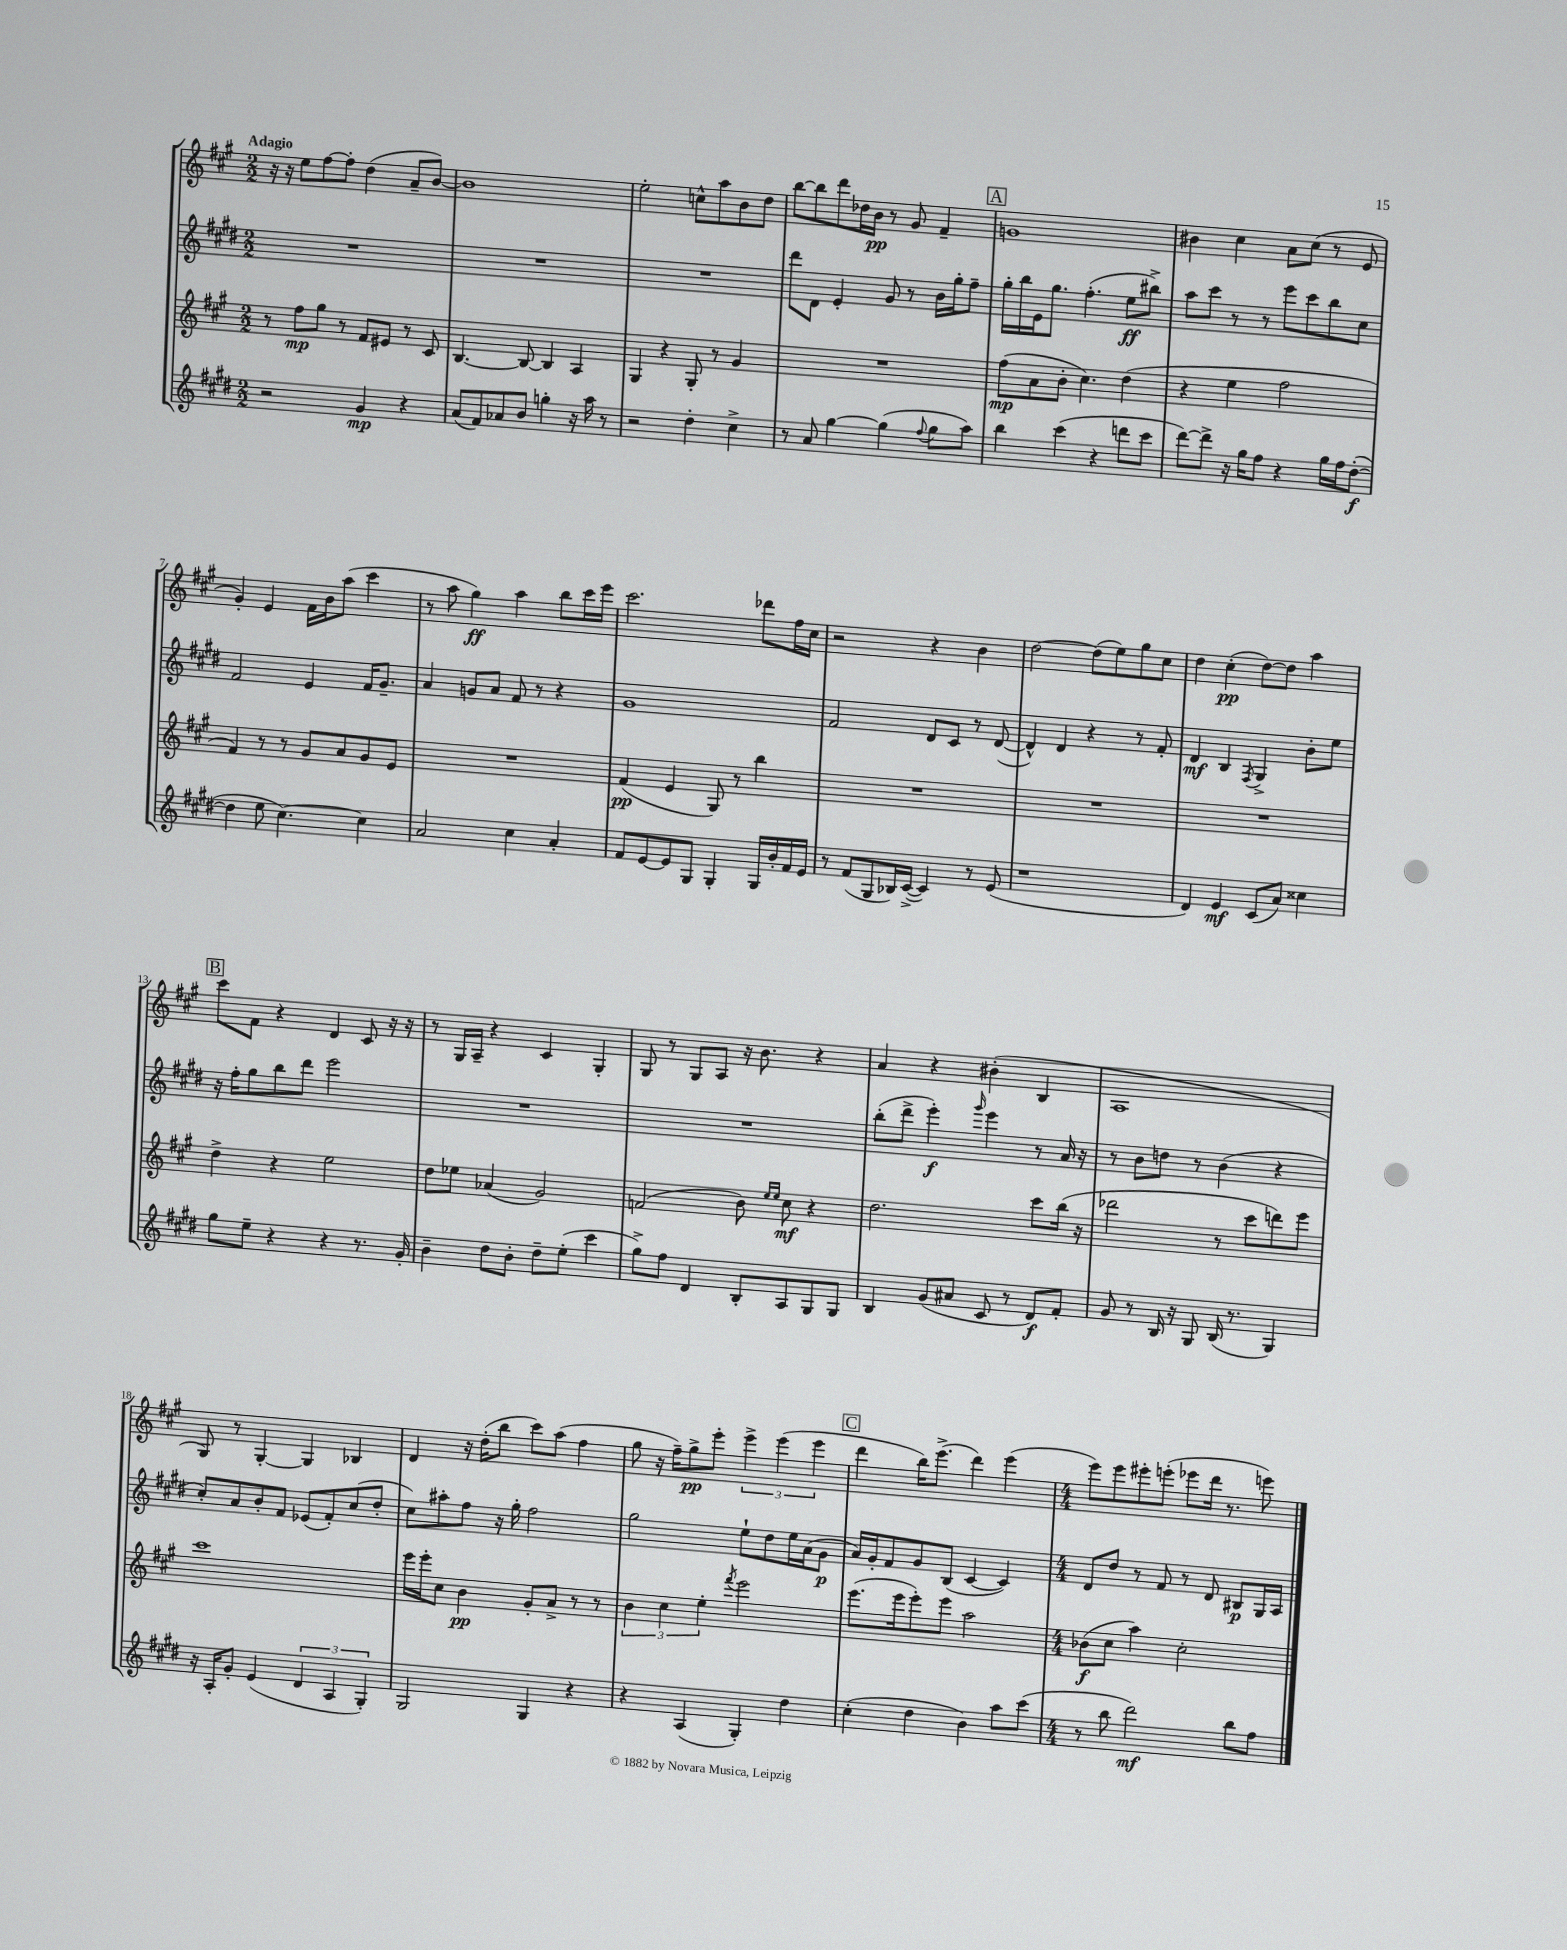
<<
\new StaffGroup <<
\new Staff = "s0" {
    \clef treble \key a \major \numericTimeSignature \time 2/2 \tempo "Adagio"
    r16 r16 e''8 fis''8~ fis''8-. d''4( a'8-- b'8~) |
    b'1 |
    e''2-. c''8-^ a''8 b'8 d''8 |
    b''8~ b''8 d'''8 des''16 b'16\pp r8 gis'8 fis'4-- |
    \mark \markup { \box "A" } g'1 |
    bis'4 cis''4 a'8 cis''8( r8 e'8 |
    gis'4-.) e'4 fis'16 b'16 a''8( cis'''4 |
    r8 a''8 gis''4\ff) a''4 b''8 cis'''16 e'''16 |
    cis'''2. des'''8 fis''16 cis''16 |
    r2 r4 b'4 |
    d''2~ d''8( e''8) gis''8 cis''8 |
    d''4 cis''4-.\pp( d''8~) d''8 a''4 |
    \mark \markup { \box "B" } cis'''8 fis'8 r4 d'4 cis'8 r16 r16 |
    r8 gis16 a16-- r4 cis'4 gis4-. |
    gis8 r8 gis8 a8 r16 b'8. r4 |
    a'4 r4 bis'4-.( b4 |
    a1 |
    gis8) r8 gis4~-. gis4 bes4 |
    d'4 r16 d''16-.( b''8 cis'''8) a''8( fis''4 |
    gis''8 r16 fis''16--) gis''8->\pp e'''8-. \tuplet 3/2 { e'''4-> e'''4( e'''4 } |
    \mark \markup { \box "C" } d'''4 b''16) e'''8.->( d'''4) e'''4( |
    \numericTimeSignature \time 4/4 e'''8) e'''8 eis'''8-. e'''8-.( ees'''8 d'''16 r8. e'''8) \bar "|." |
}
\new Staff = "s1" {
    \clef treble \key e \major \numericTimeSignature \time 2/2
    R1 |
    R1 |
    R1 |
    dis'''8 dis'8 e'4-. gis'8 r8 b'16 gis''16-. fis''8-- |
    \mark \markup { \box "A" } gis''16-. b''16 e'16 gis''8. fis''4.-.( e''8\ff bis''8->) |
    a''8 cis'''8 r8 r8 e'''8 cis'''8 b''8 cis''8 |
    fis'2 e'4 fis'16 gis'8.-- |
    a'4 g'8 a'8 fis'8 r8 r4 |
    gis'1 |
    fis'2 dis'8 cis'8 r8 dis'8~( |
    dis'4-^) dis'4 r4 r8 fis'8-. |
    dis'4\mf b4 \acciaccatura { fis8 } gis4-> b'8-. e''8 |
    \mark \markup { \box "B" } r16 fis''16-. gis''8 b''8 dis'''8 e'''2 |
    R1 |
    R1 |
    b''8-.( dis'''8-> e'''4-.\f) \grace { gis'''16 } e'''4 r8 a'16 r16 |
    r8 b'8 d''8 r8 b'4( r4 |
    cis''8-.) a'8 b'8-. fis'8 ees'8( fis'8-.) cis''8( dis''8-. |
    cis''8) ais''8-. fis''8 r16 gis''16-. fis''2 |
    gis''2 e''8-! dis''8 e''16 a'16( gis'8\p |
    \mark \markup { \box "C" } a'16) gis'16-. fis'8 gis'8 b8( cis'4~ cis'4) |
    \numericTimeSignature \time 4/4 dis'8 dis''8 r8 fis'8 r8 dis'8 bis8\p gis16 a16 \bar "|." |
}
\new Staff = "s2" {
    \clef treble \key a \major \numericTimeSignature \time 2/2
    r8 fis''8\mp gis''8 r8 fis'8 eis'8 r8 cis'8 |
    b4.~ b8~ b4 a4 |
    gis4 r4 gis8-. r8 gis'4 |
    R1 |
    \mark \markup { \box "A" } fis''8\mp( a'8 b'8-. cis''4.) d''4( |
    r4 e''4 fis''2 |
    fis'4) r8 r8 gis'8 a'8 gis'8 e'8 |
    R1 |
    fis'4\pp( e'4 gis8) r8 b''4 |
    R1 |
    R1 |
    R1 |
    \mark \markup { \box "B" } d''4-> r4 e''2 |
    d''8 ees''8 aes'4( gis'2) |
    f'2( b'8) \grace { e''16 e''16 } cis''8\mf r4 |
    d''2. cis'''8 b''16( r16 |
    des'''2 r8 cis'''8 d'''8) e'''8 |
    cis'''1 |
    e'''16 e'''16-. cis''8 b'4\pp gis'8-. a'8-> r8 r8 |
    \tuplet 3/2 { b'4 cis''4 e''4-. } \acciaccatura { fis'''8 } e'''2 |
    \mark \markup { \box "C" } e'''8.( e'''16 e'''8-.) e'''8 a''2 |
    \numericTimeSignature \time 4/4 bes'8\f( cis''8 a''4) cis''2-. \bar "|." |
}
\new Staff = "s3" {
    \clef treble \key e \major \numericTimeSignature \time 2/2
    r2 gis'4\mp r4 |
    a'8( fis'8) aes'8 b'8 g''4-. r16 a''16 r8 |
    r2 dis''4-. cis''4-> |
    r8 a'8 gis''4~ gis''4( \appoggiatura { fis''8 } gis''8 a''8) |
    \mark \markup { \box "A" } b''4 cis'''4( r4 d'''8 cis'''8 |
    dis'''8~) dis'''8-> r16 gis''16 fis''8 r4 gis''16 fis''16 dis''8~-.\f( |
    dis''4 e''8 cis''4.~) cis''4 |
    a'2 cis''4 a'4-. |
    fis'8 e'8~ e'8 gis8 gis4-. gis16 b'16-. fis'16 e'16 |
    r8 fis'8( gis8 bes16) cis'16~->( cis'4) r8 e'8( |
    r1 |
    dis'4) e'4\mf cis'8( a'8) cisis''4 |
    \mark \markup { \box "B" } gis''8 e''8-- r4 r4 r8. gis'16-. |
    b'4-- dis''8 b'8-. dis''8-- e''8-.( cis'''4 |
    gis''8->) fis''8 dis'4 b8-. a8 gis8 gis8 |
    b4 gis'8( ais'8 cis'8 r8 dis'8\f) fis'8-. |
    gis'8 r8 b16 r16 gis8 b16( r8. gis4) |
    r16 a16-. gis'8-. e'4( \tuplet 3/2 { dis'4 a4 gis4-.) } |
    gis2 gis4 r4 |
    r4 a4( gis4-.) dis''4 |
    \mark \markup { \box "C" } cis''4-.( dis''4 b'4) a''8 cis'''8( |
    \numericTimeSignature \time 4/4 r8 b''8 dis'''2\mf) b''8 fis''8 \bar "|." |
}
>>
>>
